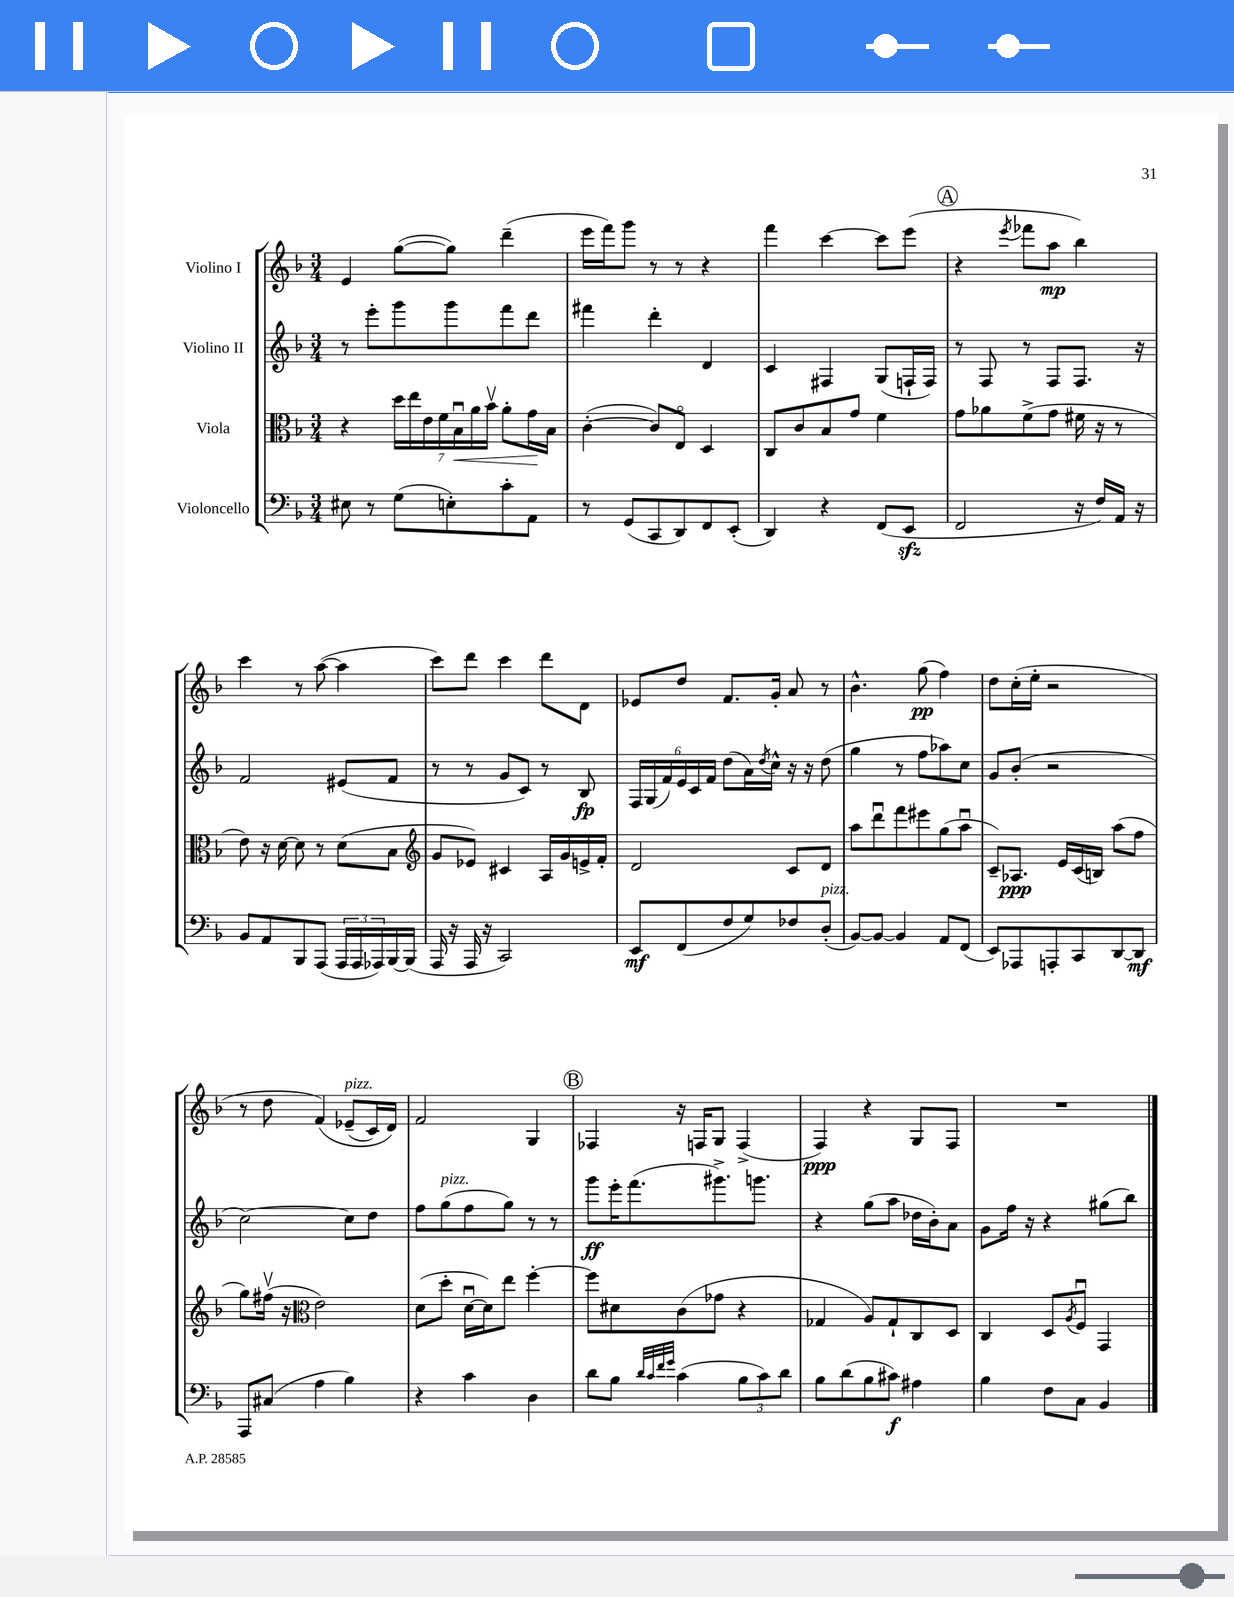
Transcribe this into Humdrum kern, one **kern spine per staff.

**kern	**kern	**kern	**kern
*staff4	*staff3	*staff2	*staff1
*clefF4	*clefC3	*clefG2	*clefG2
*k[b-]	*k[b-]	*k[b-]	*k[b-]
*M3/4	*M3/4	*M3/4	*M3/4
8E#	4r	8r	4e
8r	.	8eee'	.
(8G	28dd	8ggg	([8gg
.	28ee	.	.
.	28e	.	.
.	28f	.	.
8E')	.	8ggg	8gg])
.	28B-u	.	.
.	28a	.	.
.	28b-v	.	.
8c'	8a'	8fff	(4ddd~
8AA	16g	8ddd	.
.	16B-	.	.
=	=	=	=
8r	([4c'	4fff#	16eee
.	.	.	16fff)
(8GG	.	.	8ggg
8CC	8c])	4ddd'	8r
8DD)	8Eo	.	8r
8FF	4D	4d	4r
(8EE'	.	.	.
=	=	=	=
4DD)	8C	4c	4fff
.	8c	.	.
4r	8B-	4F#	[4ccc
.	8g	.	.
(8FF	4f	(8G	8ccc]
8EE	.	16F`	(8eee
.	.	16F)	.
=	=	=	=
2FF	8g	8r	4r
.	8a-	8F	.
.	.	.	8qeee
.	(8f^	8r	8fff-
.	8g	8F	8aa
16r	16f#	8.F	4bb-)
16F)	16r	.	.
16AA	8r	.	.
16r	.	16r	.
=	=	=	=
8BB-	8e)	2f	4ccc
8AA	16r	.	.
.	[16d	.	.
8BBB-	8d]	.	8r
(8AAA	8r	.	([8aa
24AAA	(8d	(8e#	4aa]
24AAA	.	.	.
24AAA-)	.	.	.
[16BBB-	8B-	8f	.
(16BBB-]	.	.	.
=	=	=	=
*	*clefG2	*	*
16AAA	8g	8r	8ccc)
16r	.	.	.
16AAA	8e-)	8r	8ddd
16r	.	.	.
2CC)	4c#	8g	4ccc
.	.	8c)	.
.	16A	8r	8ddd
.	16g	.	.
.	16e^	8B-	8d
.	16f'	.	.
=	=	=	=
8EE	2d	24F	8e-
.	.	(24G	.
.	.	24f)	.
(8FF	.	24e	8dd
.	.	24c	.
.	.	24f	.
8F	.	(8dd	8.f
8G)	.	16a)	.
.	.	8qdd	.
.	.	16cc^^	16g'
8F-	8c	16r	8a
.	.	16r	.
(8D'	8d	(8dd	8r
=	=	=	=
[8BB-)	8aa	4gg	4.b-^^
8BB-_	8dddu	.	.
4BB-]	8fff	8r	.
.	8eee#	8ff	(8gg
8AA	(8gg	8aa-)	4ff)
(8FF	8aau	8cc	.
=	=	=	=
8EE)	8c~)	8g	8dd
8AAA-	8.A-	(8b-'	(16cc'
.	.	.	16ee'
8AAA'	.	2r	2r
.	16e	.	.
8CC	(16c	.	.
.	16B)	.	.
[8DD	(8aa	.	.
8DD]	8ff	.	.
=	=	=	=
8AAA	8gg)	[2cc)	8r
(8C#	(16ff#v	.	8dd
.	16r	.	.
*	*clefC3	*	*
4A	2e)	.	&(4f)
4B-)	.	8cc]	(8e-~
.	.	8dd	16c)
.	.	.	16d&)
=	=	=	=
4r	(8d	8ff	2f
.	8dd'	(8gg	.
4c	[16du	8ff	.
.	16d])	.	.
.	8ee	8gg)	.
4D	[4ff'	8r	4G
.	.	8r	.
=	=	=	=
8d	8ff]	8ggg	4F-
8B-	8d#	16eee'	.
.	.	(8.fff	.
32qqd	.	.	.
32qqc	.	.	.
32qqf	.	.	.
32qqg	.	.	.
(4c	(8c	.	16r
.	.	.	16F
.	8g-	8.ggg#^)	8G
12B-	4r	.	(4F^
.	.	8.ggg	.
12c)	.	.	.
12d	.	.	.
=	=	=	=
8B-	4G-	4r	4F)
(8d	.	.	.
8B-	8A)	(8gg	4r
8c#)	8G-`	8aa	.
4A#	8C	16dd-	8G
.	.	16b-')	.
.	8D	8a	8F
=	=	=	=
4B-	4C	8g	2.r
.	.	16ff	.
.	.	16r	.
8F	8D	4r	.
.	8qA	.	.
8C	8Fu	.	.
4BB-	4GG	(8gg#	.
.	.	8bb-)	.
==	==	==	==
*-	*-	*-	*-
